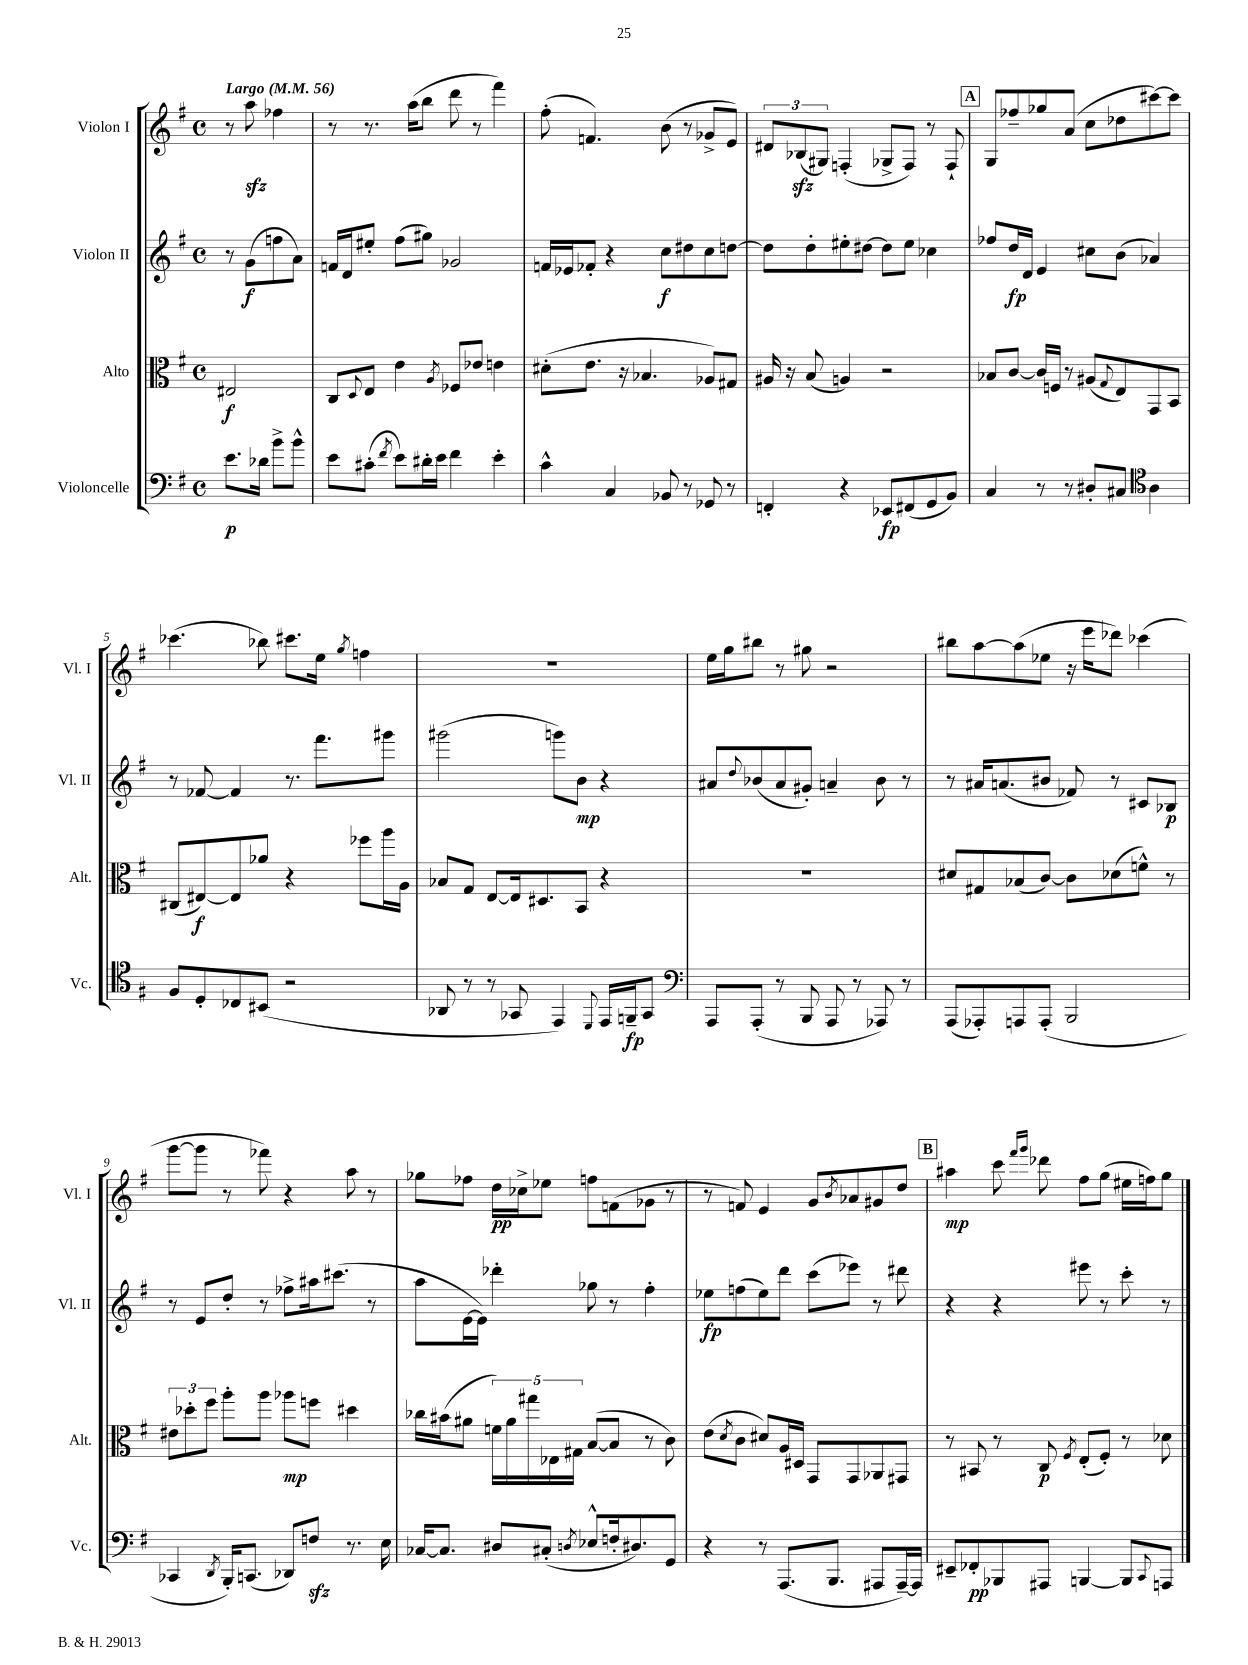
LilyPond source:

<<
\new StaffGroup <<
\new Staff = "s0" \with { instrumentName = "Violon I" shortInstrumentName = "Vl. I" } {
    \clef treble \key g \major \defaultTimeSignature \time 4/4 \partial 2 \tempo "Largo" 4 = 56
    r8 a''8\sfz fes''4 |
    r8 r8. a''16( b''8 d'''8 r8 fis'''4) |
    fis''8-.( f'4.) b'8( r8 ges'8-> e'8) |
    \tuplet 3/2 { dis'8 bes8\sfz( gis8) } f4-.( ges8-> f8) r8 f8-! |
    \mark \markup { \box "A" } g8 fes''8-- ges''8 a'8( c''8 des''8 cis'''8~) cis'''8 |
    ces'''4.( bes''8) cis'''8. e''16 \acciaccatura { g''8 } f''4 |
    R1 |
    e''16 g''16 bis''8 r8 gis''8 r2 |
    bis''8 a''8~ a''8( ees''8 r16 e'''16 des'''8) ces'''4( |
    g'''8~ g'''8 r8 fes'''8) r4 a''8 r8 |
    ges''8 fes''8 d''16\pp ces''16-> ees''8 f''8 f'8( ges'8 r8 |
    r8 f'8) e'4 g'8 \acciaccatura { b'8 } aes'8 gis'8 d''8 |
    \mark \markup { \box "B" } ais''4\mp c'''8 \grace { fis'''16 g'''16 } des'''8 fis''8 g''8( eis''16 f''16) g''8 \bar "|." |
}
\new Staff = "s1" \with { instrumentName = "Violon II" shortInstrumentName = "Vl. II" } {
    \clef treble \key g \major \defaultTimeSignature \time 4/4 \partial 2
    r8 g'8\f( f''8 a'8) |
    f'16 d'16 eis''8-. fis''8( gis''8) ges'2 |
    f'16 ees'16 fes'8-. r4 c''8\f dis''8 c''8 d''8~ |
    d''8 d''8-. eis''8-. dis''8~ dis''8 eis''8 ces''4 |
    \mark \markup { \box "A" } fes''8 d''16\fp d'16 e'4 cis''8 b'8( aes'4) |
    r8 fes'8~ fes'4 r8. fis'''8. gis'''8 |
    gis'''2( g'''8) b'8\mp r4 |
    ais'8 \appoggiatura { d''8 } bes'8( ais'8 gis'8-.) a'4-- bes'8 r8 |
    r8 ais'16 a'8.( bis'8 fes'8) r8 cis'8 bes8\p |
    r8 e'8 d''8-. r8 fes''8-> ais''16 cis'''8.( r8 |
    a''8 e'16~ e'16) des'''4-. ges''8 r8 fis''4-. |
    ees''8\fp f''8( ees''8) d'''8 c'''8( ees'''8) r8 dis'''8 |
    \mark \markup { \box "B" } r4 r4 eis'''8 r8 c'''8-. r8 \bar "|." |
}
\new Staff = "s2" \with { instrumentName = "Alto" shortInstrumentName = "Alt." } {
    \clef alto \key g \major \defaultTimeSignature \time 4/4 \partial 2
    eis2\f |
    c8 \appoggiatura { d8 } e8 e'4 \acciaccatura { a8 } fes8 ees'8 e'4 |
    dis'8-.( e'8. r16 bes4. aes8) gis8 |
    ais16 r16 b8( a4) r2 |
    \mark \markup { \box "A" } bes8 c'8~ c'16 f16 r8 ais8( \appoggiatura { g8 } e8) g,8 b,8 |
    cis8( eis8~\f) eis8 aes'8 r4 fes''8 a''16 a16 |
    bes8 g8 e8~ e16 dis8. b,8 r4 |
    R1 |
    dis'8 gis8 bes8( c'8~) c'8 des'8( f'8-^) r8 |
    \tuplet 3/2 { eis'8 des''8-. fis''8 } a''8-. a''8 aes''8\mp f''8 dis''4 |
    ces''16 bis'16( ais'8 \tuplet 5/4 { f'16) ais'16 gis''16 ees16 gis16 } b8~( b8 r8 c'8) |
    e'8( \acciaccatura { d'8 } c'8 dis'8) a16 dis16 g,8 g,8 aes,8 gis,8 |
    \mark \markup { \box "B" } r8 bis,8 r8 c8\p \acciaccatura { fis8 } e8-.( fis8-.) r8 des'8 \bar "|." |
}
\new Staff = "s3" \with { instrumentName = "Violoncelle" shortInstrumentName = "Vc." } {
    \clef bass \key g \major \defaultTimeSignature \time 4/4 \partial 2
    e'8.\p des'16 b'8-> b'8-^ |
    e'8 cis'8-.( \acciaccatura { fis'8 } e'8) dis'16-. e'16 fis'4 e'4-. |
    c'4-^ c4 bes,8 r8 ges,8 r8 |
    f,4-. r4 ees,8\fp fis,8( g,8 b,8) |
    \mark \markup { \box "A" } c4 r8 r8 dis8-. cis8 \clef tenor a4 |
    fis8 d8-. ces8 bis,8( r2 |
    aes,8 r8 r8 ges,8 e,4) \appoggiatura { d,8 } e,16 f,16--\fp ges,8 |
    \clef bass a,,8 a,,8-.( r8 b,,8 a,,8 r8 aes,,8) r8 |
    a,,8( aes,,8-.) a,,8 a,,8-.( b,,2 |
    ces,4 \acciaccatura { d,8 } b,,16-.) c,8.( des,8) f8\sfz r8. e16 |
    ces16~ ces8. dis8 cis8-.( \acciaccatura { d8 } ees8-^ f16-. dis8.) g,8 |
    r4 r8 a,,8.( b,,8. ais,,8 ais,,16~--) ais,,16 |
    \mark \markup { \box "B" } eis,8-- fes,8-.\pp bes,,8 ais,,8 b,,4~ b,,8 \appoggiatura { c,8 } a,,8 \bar "|." |
}
>>
>>
